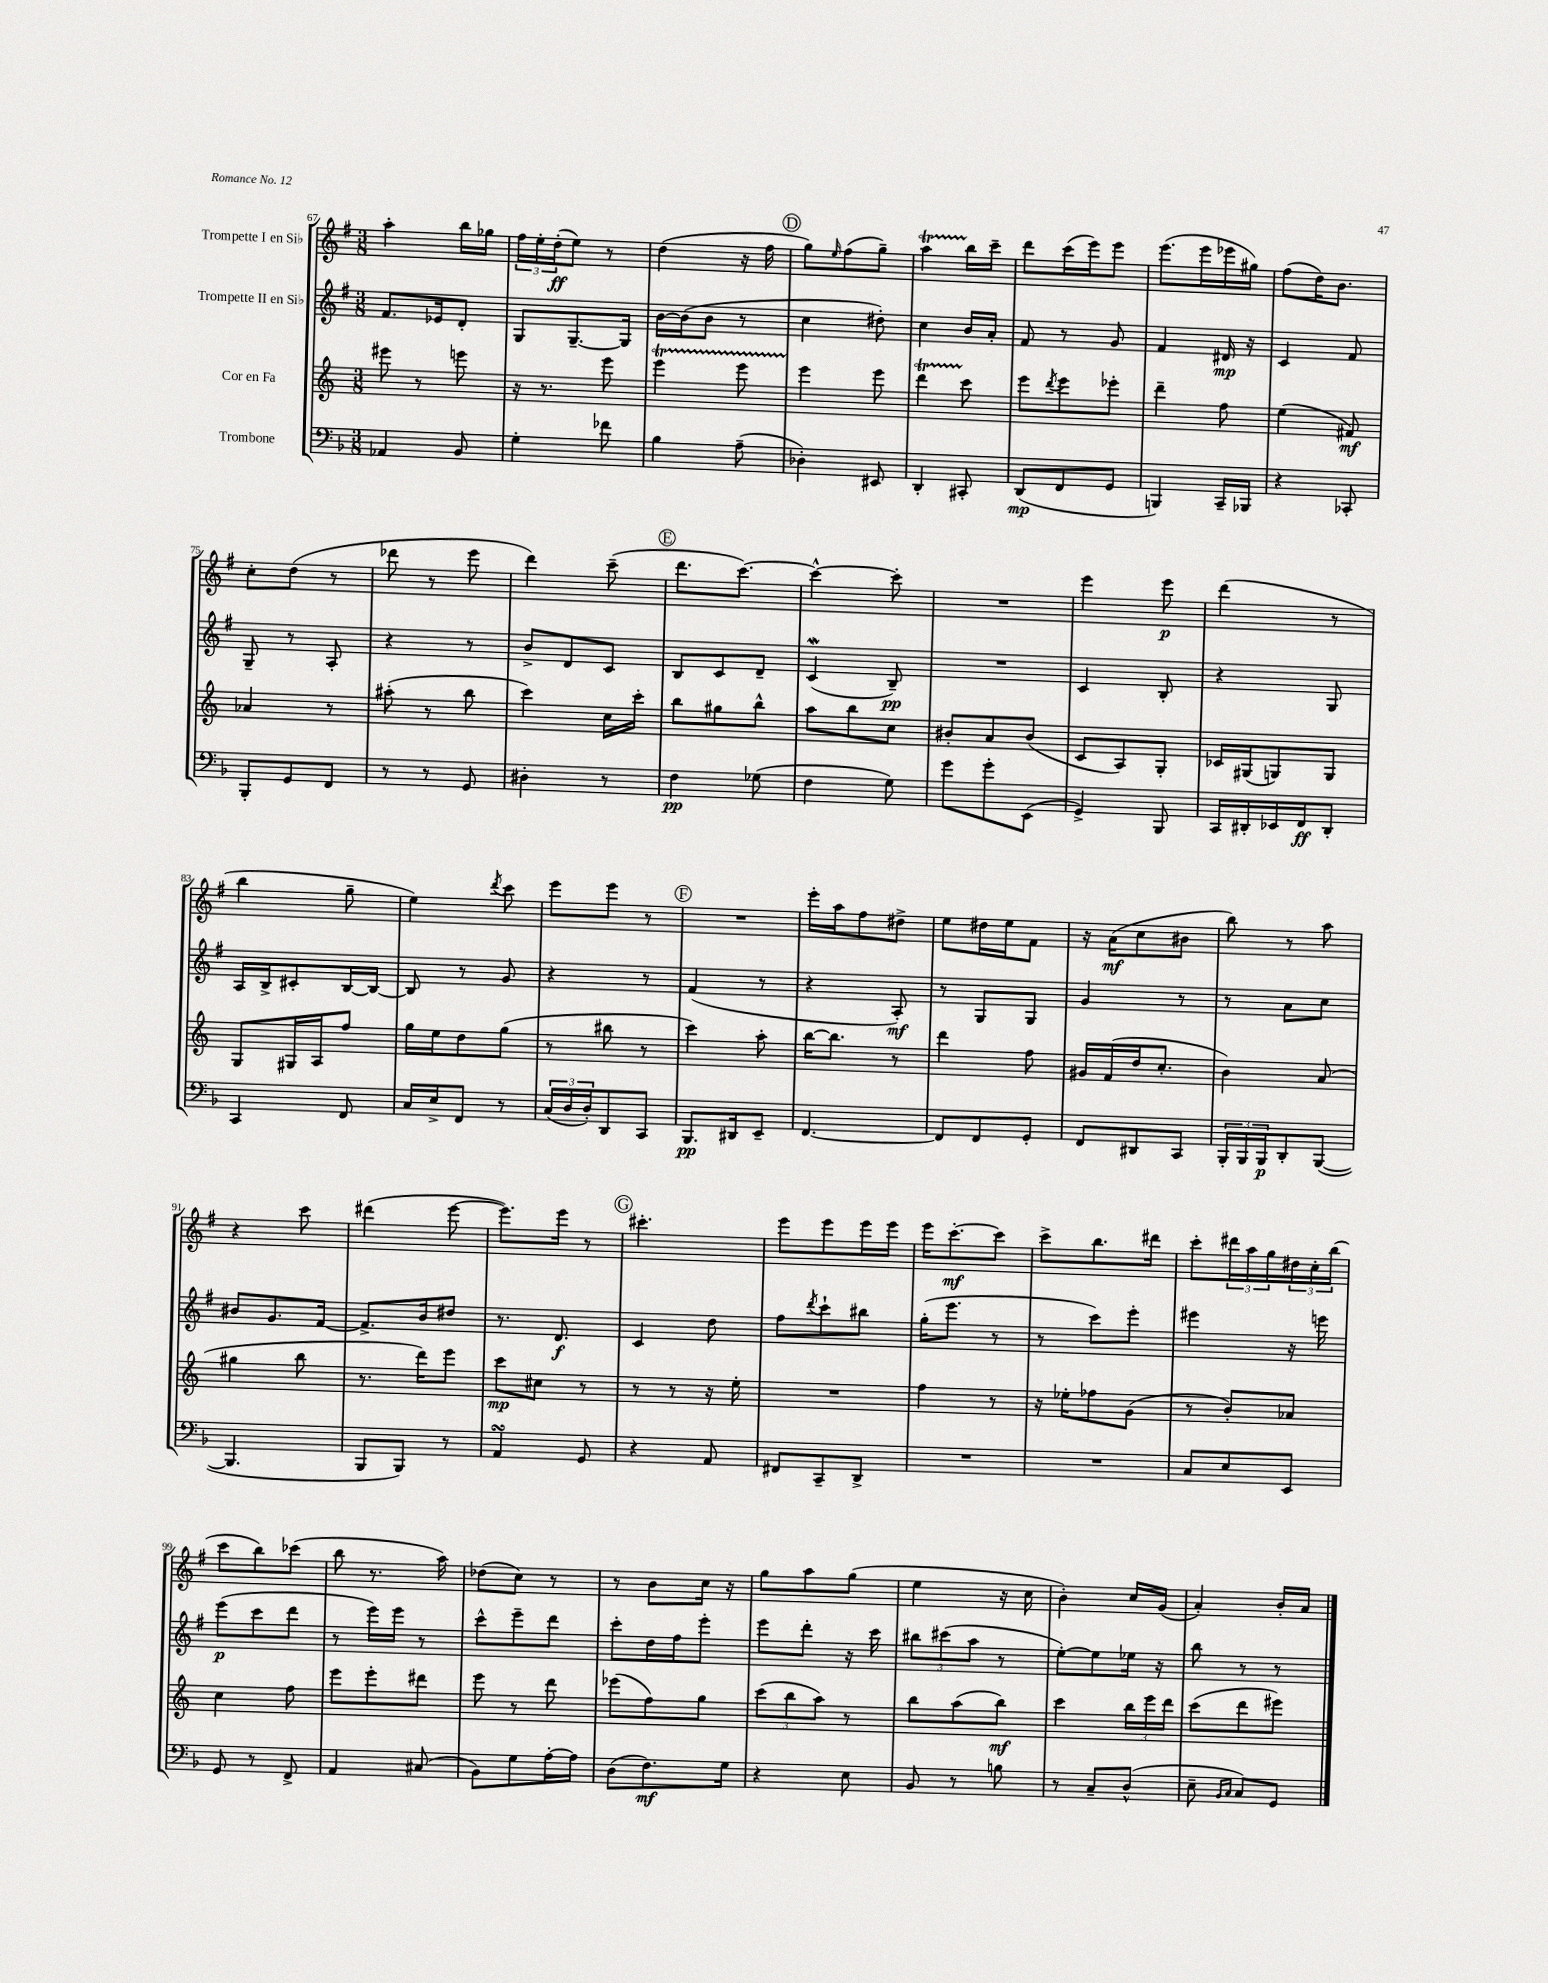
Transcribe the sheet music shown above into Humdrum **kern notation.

**kern	**kern	**kern	**kern
*staff4	*staff3	*staff2	*staff1
*clefF4	*clefG2	*clefG2	*clefG2
*k[b-]	*k[]	*k[f#]	*k[f#]
*M3/8	*M3/8	*M3/8	*M3/8
4AA-	8eee#	8.f#	4aa'
.	8r	.	.
.	.	16e-	.
8BB-	8eee	8d'	16bb
.	.	.	16gg-
=	=	=	=
4G'	16r	8G	24ff#
.	.	.	24ee'
.	8.r	.	.
.	.	.	(24dd'
.	.	[8.G~	8ee)
8f-	8eee	.	8r
.	.	16G]	.
=	=	=	=
4B-	4eee	[16b	(4dd
.	.	(16b]	.
.	.	8b	.
(8A~	8eee	8r	16r
.	.	.	16ff#
=	=	=	=
4D-')	4eee	4cc	8gg)
.	.	.	16qqee
.	.	.	(8ff#
8EE#	8eee	8dd#')	8gg~)
=	=	=	=
4DD'	4ddd	4cc	4aa
8CC#'	8ccc	16b	16bb
.	.	16a'	16ccc~
=	=	=	=
(8DD	8eee	8f#	8ddd
.	8qddd	.	.
8FF	8eee	8r	(16ccc
.	.	.	16eee)
8GG	8eee-'	8g	8eee
=	=	=	=
4BBB)	4ddd~	4f#	(8.eee
.	.	.	16eee
16CC~	8ff	16d#	16eee-
16BBB-	.	16r	16gg#)
=	=	=	=
4r	(4ee	4c	(8ff#
.	.	.	16dd)
.	.	.	8.b
8CC-'	8f#)	8f#	.
=	=	=	=
8BBB-'	4a-	8G~	8cc'
8GG	.	8r	(8dd
8FF	8r	8A'	8r
=	=	=	=
8r	(8aa#'	4r	8ddd-
8r	8r	.	8r
8GG	8bb	8r	8eee
=	=	=	=
4D#'	4ccc)	8b^	4ddd)
.	.	8d	.
8r	16cc	8c	(8ccc~
.	16ccc'	.	.
=	=	=	=
4F	8bb	8B	8.ddd
.	8gg#	8c	.
.	.	.	[8.ccc)
(8G-	8bb^^	8d~	.
=	=	=	=
4F	8aa	(4c	4ccc^^_
.	8bb	.	.
8G)	8cc	8B~)	8ccc']
=	=	=	=
8g	8b#'	4.r	4.r
8g'	8a	.	.
(8EE	(8b#	.	.
=	=	=	=
4GG^)	8c	4c	4eee
.	8A)	.	.
8BBB-	8G'	8B'	8eee
=	=	=	=
16CC	16c-	4r	(4ddd
16DD#'	(16G#	.	.
16EE-	8G)	.	.
16FF	.	.	.
8DD#'	8G	8G	8r
=	=	=	=
4CC	8G	16A	4bb
.	.	16B^	.
.	16G#	8c#'	.
.	16A	.	.
8FF	8ff	[16B	8gg~
.	.	16B_	.
=	=	=	=
16C	16gg	8B]	4ee)
16E^	16ee	.	.
8FF	8dd	8r	.
.	.	.	8qddd
8r	(8gg	8g	8ccc
=	=	=	=
(24C	8r	4r	8eee
24D	.	.	.
24D')	.	.	.
8DD	8bb#	.	8eee
8CC	8r	8r	8r
=	=	=	=
8.BBB-	4ccc)	(4f#	4.r
16DD#	.	.	.
8EE~	8aa'	8r	.
=	=	=	=
[4.FF	[16bb	4r	16eee'
.	8.bb]	.	16aa
.	.	.	8ff#
.	8r	8A')	8dd#^
=	=	=	=
8FF]	4ddd	8r	8ee
8FF	.	8G	16dd#
.	.	.	16ee
8GG'	8ff	8G	8f#
=	=	=	=
8FF	16g#	4g	16r
.	(16f	.	(16a
8DD#	16dd	.	8cc
.	8.cc'	.	.
8CC	.	8r	8b#
=	=	=	=
24BBB-'	4b)	8r	8bb)
24BBB-	.	.	.
24BBB-	.	.	.
8DD'	.	8a	8r
([8BBB-	(8a	8cc	8aa
=	=	=	=
4.BBB-]	4gg#	8b#	4r
.	.	8.g	.
.	8bb	.	8ccc
.	.	[16f#	.
=	=	=	=
8BBB-	8.r	8.f#^]	(4ddd#
8BBB-)	.	.	.
.	16ddd)	16b	.
8r	8eee	8dd#	[8eee
=	=	=	=
4AA	8ccc	8.r	8.eee])
.	8cc#	.	.
.	.	8.d	16eee
8GG	8r	.	8r
=	=	=	=
4r	8r	4c	4.ccc#'
.	8r	.	.
8AA	16r	8dd	.
.	16ee'	.	.
=	=	=	=
8FF#	4.r	8ff#	8eee
.	.	8qddd	.
8CC~	.	8ccc`	8eee
8DD^	.	8bb#	16eee
.	.	.	16eee
=	=	=	=
4.r	4ff	(16gg'	16eee
.	.	8.eee	[8.ccc'
.	8r	8r	8ccc]
=	=	=	=
4.r	16r	8r	8ccc^
.	16ee-'	.	.
.	8ff-	8ccc)	8.bb
.	(8g	8eee'	.
.	.	.	16ddd#
=	=	=	=
8C	8r	4eee#	8ccc'
8E	8b')	.	24ddd#
.	.	.	24aa
.	.	.	24gg
8EE	8a-	16r	24dd#
.	.	.	24cc'
.	.	16eee	.
.	.	.	(24bb
=	=	=	=
8GG	4cc	(8eee	8ccc
8r	.	8ccc	8bb)
8FF^	8ff	8ddd	(8ccc-
=	=	=	=
4AA	8eee	8r	8bb
.	8eee'	16eee)	8.r
.	.	16eee	.
(8C#	8ddd#	8r	.
.	.	.	16aa)
=	=	=	=
8BB-)	8eee	8ccc^^	(8dd-
8G	8r	8eee~	8cc)
[16A'	8ddd	8ddd	8r
16A]	.	.	.
=	=	=	=
(8D	(8eee-	8ccc'	8r
8.F)	8ff)	16dd	8b
.	.	16ff#	.
.	8gg	8eee'	16cc
16G	.	.	16r
=	=	=	=
4r	(12ccc	8eee	8gg
.	12bb	.	.
.	.	8ddd'	8aa
.	12aa)	.	.
8E	8r	16r	(8gg
.	.	16ccc	.
=	=	=	=
8BB-	8bb	12bb#	4ee
.	.	(12ccc#	.
8r	(8aa	.	.
.	.	12aa	.
8B	8bb)	8r	16r
.	.	.	16cc
=	=	=	=
8r	4ccc	[8ee')	4b')
8C~	.	8ee]	.
(8D^^	24bb	16ee-	16cc
.	24eee	.	.
.	.	16r	(16g
.	24ddd	.	.
=	=	=	=
8E~	(8ccc	8bb	4a')
16qqBB-	.	.	.
16qqC	.	.	.
8C)	8ddd	8r	.
8GG	8eee#)	8r	16b'
.	.	.	16a
==	==	==	==
*-	*-	*-	*-
